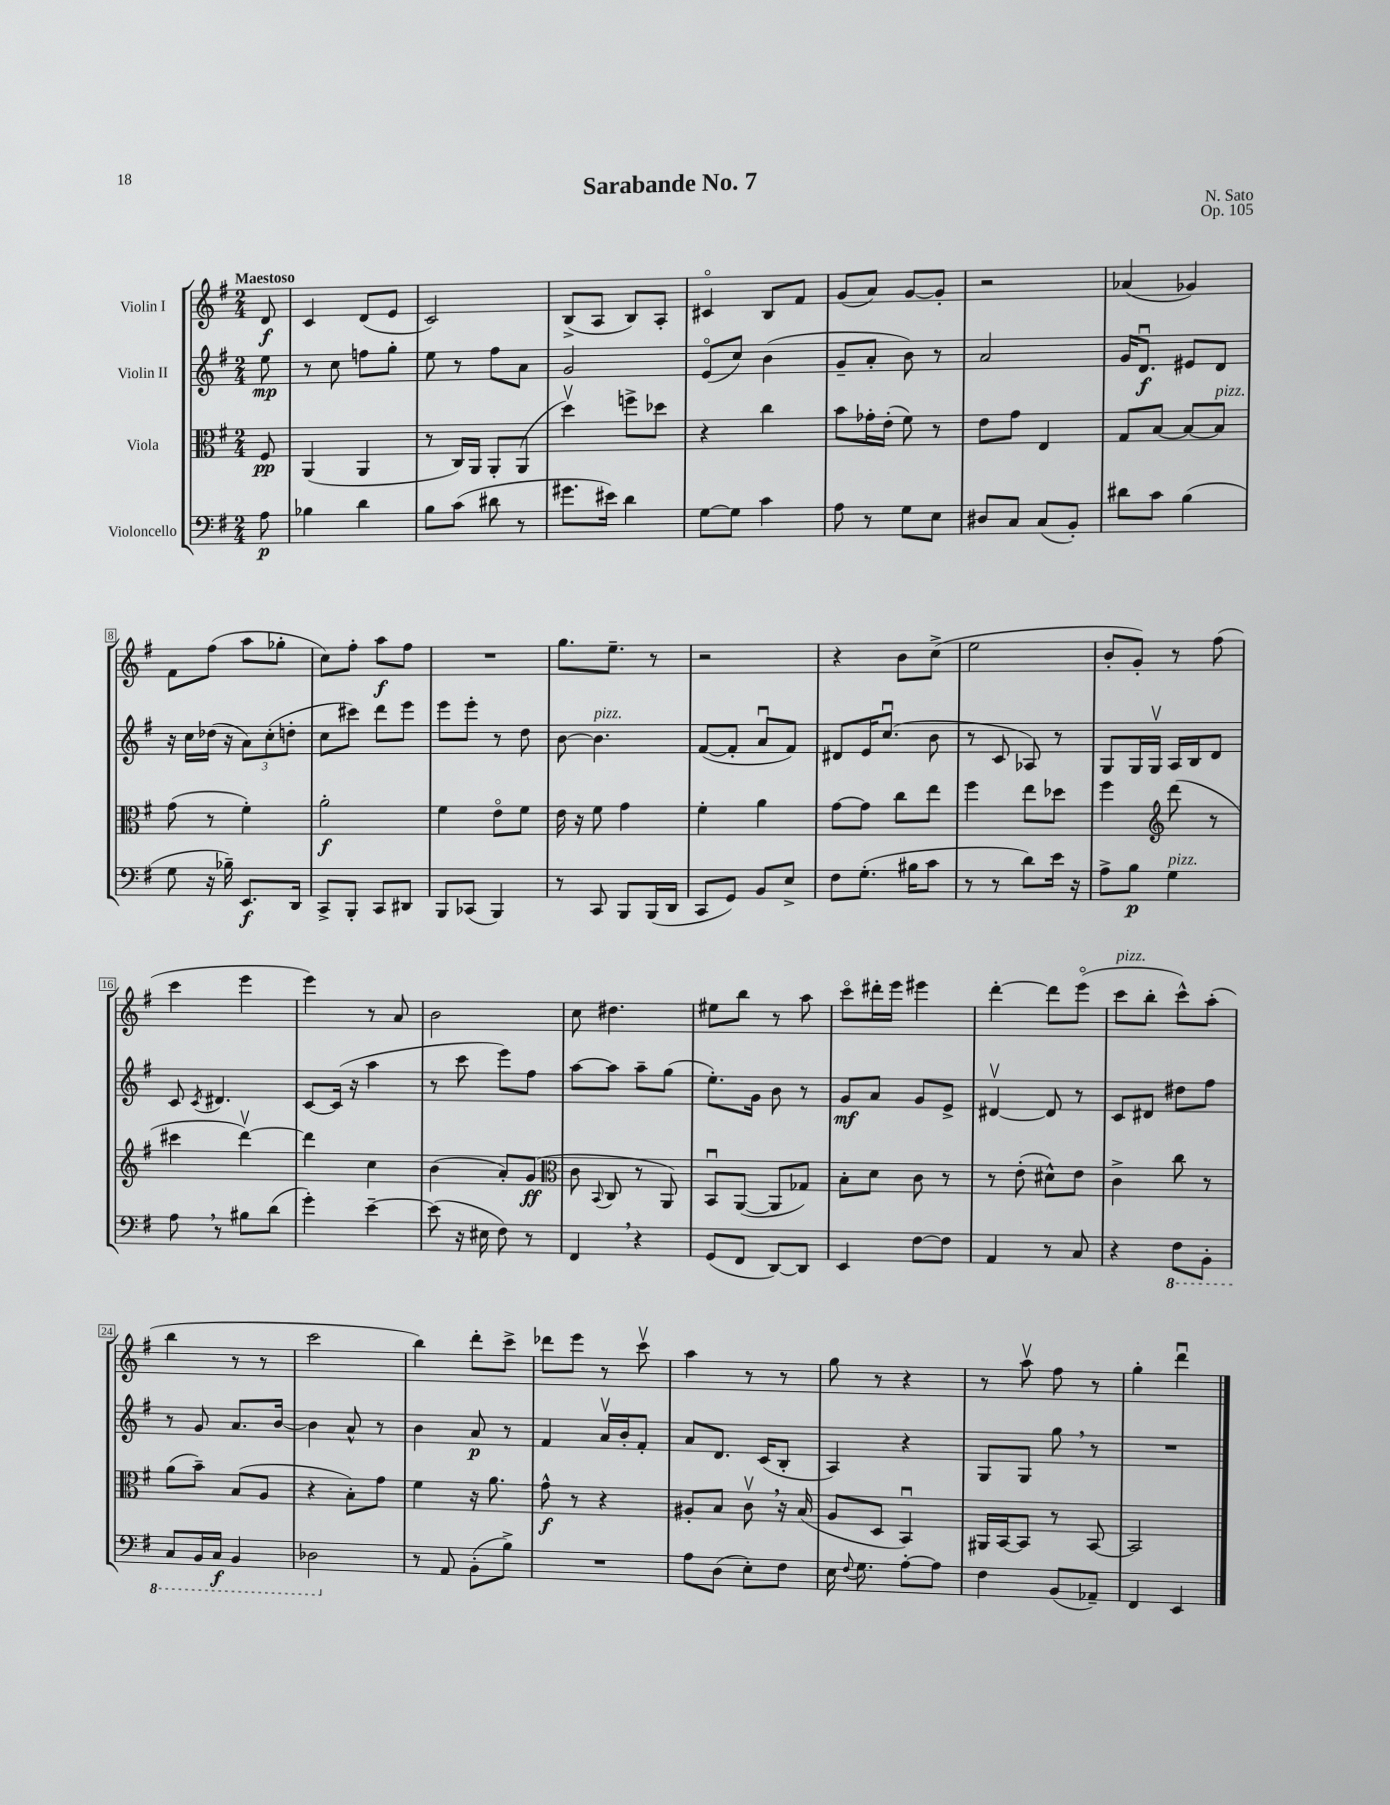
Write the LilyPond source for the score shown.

\header { title = "Sarabande No. 7" composer = "N. Sato" opus = "Op. 105" }
<<
\new StaffGroup <<
\new Staff = "s0" \with { instrumentName = "Violin I" } {
    \clef treble \key g \major \numericTimeSignature \time 2/4 \partial 8 \tempo "Maestoso"
    \autoBeamOff d'8\f |
    c'4 d'8[( e'8] |
    c'2) |
    b8[->( a8] b8[) a8]-. |
    cis'4\flageolet b8[ fis'8] |
    g'8[( a'8]) g'8[~ g'8]-. |
    r2 |
    aes'4( ges'4) |
    fis'8[ fis''8]( a''8[ ges''8]-. |
    c''8[) fis''8]-. a''8[\f fis''8] |
    R2 |
    g''8.[ e''8.]-- r8 |
    r2 |
    r4 b'8[ c''8]->( |
    e''2 |
    b'8[-. g'8]-.) r8 fis''8( |
    c'''4 e'''4 |
    e'''4) r8 a'8 |
    b'2 |
    c''8 dis''4. |
    eis''8[ b''8] r8 a''8 |
    c'''8[\flageolet dis'''16-. e'''16] eis'''4 |
    d'''4~-. d'''8[ e'''8]\flageolet( |
    c'''8[^\markup { \italic "pizz." } b''8]-. c'''8[-^) a''8]-.( |
    b''4 r8 r8 |
    c'''2 |
    b''4) d'''8[-. c'''8]-> |
    des'''8[ e'''8] r8 c'''8\upbow |
    a''4 r8 r8 |
    g''8 r8 r4 |
    r8 a''8\upbow fis''8 r8 |
    g''4-. d'''4\downbow \bar "|." |
}
\new Staff = "s1" \with { instrumentName = "Violin II" } {
    \clef treble \key g \major \numericTimeSignature \time 2/4 \partial 8
    \autoBeamOff e''8\mp |
    r8 c''8 f''8[ g''8]-. |
    e''8 r8 fis''8[ a'8] |
    g'2 |
    e'8[\flageolet( c''8]) b'4( |
    g'8[-- a'8]-. b'8) r8 |
    a'2 |
    g'16[ d'8.]\downbow\f eis'8[ d'8] |
    r16 c''16[ des''16]( r16 \tuplet 3/2 { a'8[) c''8-.( d''8]-. } |
    c''8[ cis'''8]) d'''8[ e'''8] |
    e'''8[ e'''8]-. r8 d''8 |
    b'8~ b'4.^\markup { \italic "pizz." } |
    fis'8[~( fis'8]-. a'8[\downbow fis'8]) |
    dis'8[ e'16 c''8.]\downbow( b'8 |
    r8 c'8 aes8) r8 |
    g8[ g16 g16]\upbow a16[ b16 d'8] |
    c'8 \acciaccatura { c'8 } dis'4. |
    c'8[~ c'16]( r16 a''4 |
    r8 c'''8 e'''8[) fis''8] |
    a''8[~ a''8] a''8[-- g''8]( |
    e''8.[-.) g'16] b'8 r8 |
    g'8[\mf a'8] g'8[ e'8]-> |
    dis'4~\upbow dis'8 r8 |
    c'8[ dis'8] dis''8[ fis''8] |
    r8 g'8 a'8.[ b'16]~ |
    b'4 a'8-^ r8 |
    b'4 a'8\p r8 |
    fis'4 a'16[\upbow b'16-. fis'8]-. |
    a'8[ d'8.] c'16[( b8]-. |
    a4) r4 |
    g8[ g8] g''8 \breathe r8 |
    R2 \bar "|." |
}
\new Staff = "s2" \with { instrumentName = "Viola" } {
    \clef alto \key g \major \numericTimeSignature \time 2/4 \partial 8
    \autoBeamOff fis8\pp |
    a,4( a,4 |
    r8 c16[) a,16] a,8[-. a,8]( |
    d''4\upbow) f''8[-> des''8] |
    r4 c''4 |
    b'8[ ges'16-. e'16]-.( fis'8) r8 |
    e'8[ g'8] e4 |
    g8[ b8]~ b8[~ b8]^\markup { \italic "pizz." } |
    g'8( r8 fis'4-.) |
    a'2-.\f |
    fis'4 e'8[\flageolet fis'8] |
    e'16 r16 fis'8 g'4 |
    fis'4-. a'4 |
    g'8[~ g'8] c''8[ e''8] |
    fis''4 e''8[ des''8] |
    fis''4 \clef treble d'''8( r8 |
    cis'''4 d'''4~\upbow) |
    d'''4 c''4 |
    b'4( a'8[-.) g'8]\ff( |
    \clef alto c'8 \appoggiatura { b,8 } c8 r8 a,8) |
    b,8[\downbow a,8]~( a,8[ ges8]) |
    b8[-. d'8] c'8 r8 |
    r8 e'8-.( dis'8[-^) e'8] |
    c'4-> c''8 r8 |
    a'8[( b'8]--) b8[( a8] |
    r4 b8[-.) g'8] |
    fis'4 r16 a'8. |
    g'8-^\f r8 r4 |
    ais8[-. b8] c'8\upbow \breathe r16 b16( |
    a8[ d8] b,4\downbow) |
    ais,16[ b,16~ b,8] r8 b,8~ |
    b,2 \bar "|." |
}
\new Staff = "s3" \with { instrumentName = "Violoncello" } {
    \clef bass \key g \major \numericTimeSignature \time 2/4 \partial 8
    \autoBeamOff a8\p |
    bes4 d'4 |
    b8[ c'8]( dis'8 r8 |
    gis'8.[ eis'16]) d'4 |
    g8[~ g8] c'4 |
    a8 r8 g8[ e8] |
    dis8[ c8] c8[( b,8]-.) |
    dis'8[ c'8] b4( |
    g8 r16 bes16--) e,8.[\f d,16] |
    c,8[-> b,,8]-. c,8[ dis,8] |
    b,,8[ ces,8]( b,,4) |
    r8 c,8 b,,8[ b,,16( d,16] |
    c,8[ g,8]) b,8[ e8]-> |
    fis8[ g8.]-.( bis16[ c'8] |
    r8 r8 d'8[) e'16] r16 |
    a8[-> b8]\p g4^\markup { \italic "pizz." } |
    a8 \breathe r8 bis8[ d'8]( |
    g'4-.) e'4~-- |
    e'8( r16 eis16 fis8) r8 |
    fis,4 \breathe r4 |
    g,8[( fis,8] d,8[~) d,8] |
    e,4 fis8[~ fis8] |
    a,4 r8 c8 |
    r4 \ottava #-1 fis,8[ b,,8]-. |
    c,8[ b,,16 c,16]\f b,,4 |
    des,2 \ottava #0 |
    r8 a,8 b,8[-.( b8]->) |
    R2 |
    a8[ d8]( e8[-.) fis8] |
    e16 \appoggiatura { fis8 } g8. a8[~-. a8] |
    fis4 b,8[( aes,8]--) |
    fis,4 e,4 \bar "|." |
}
>>
>>
\layout { \context { \Score \override BarNumber.stencil = #(make-stencil-boxer 0.1 0.3 ly:text-interface::print) } }
